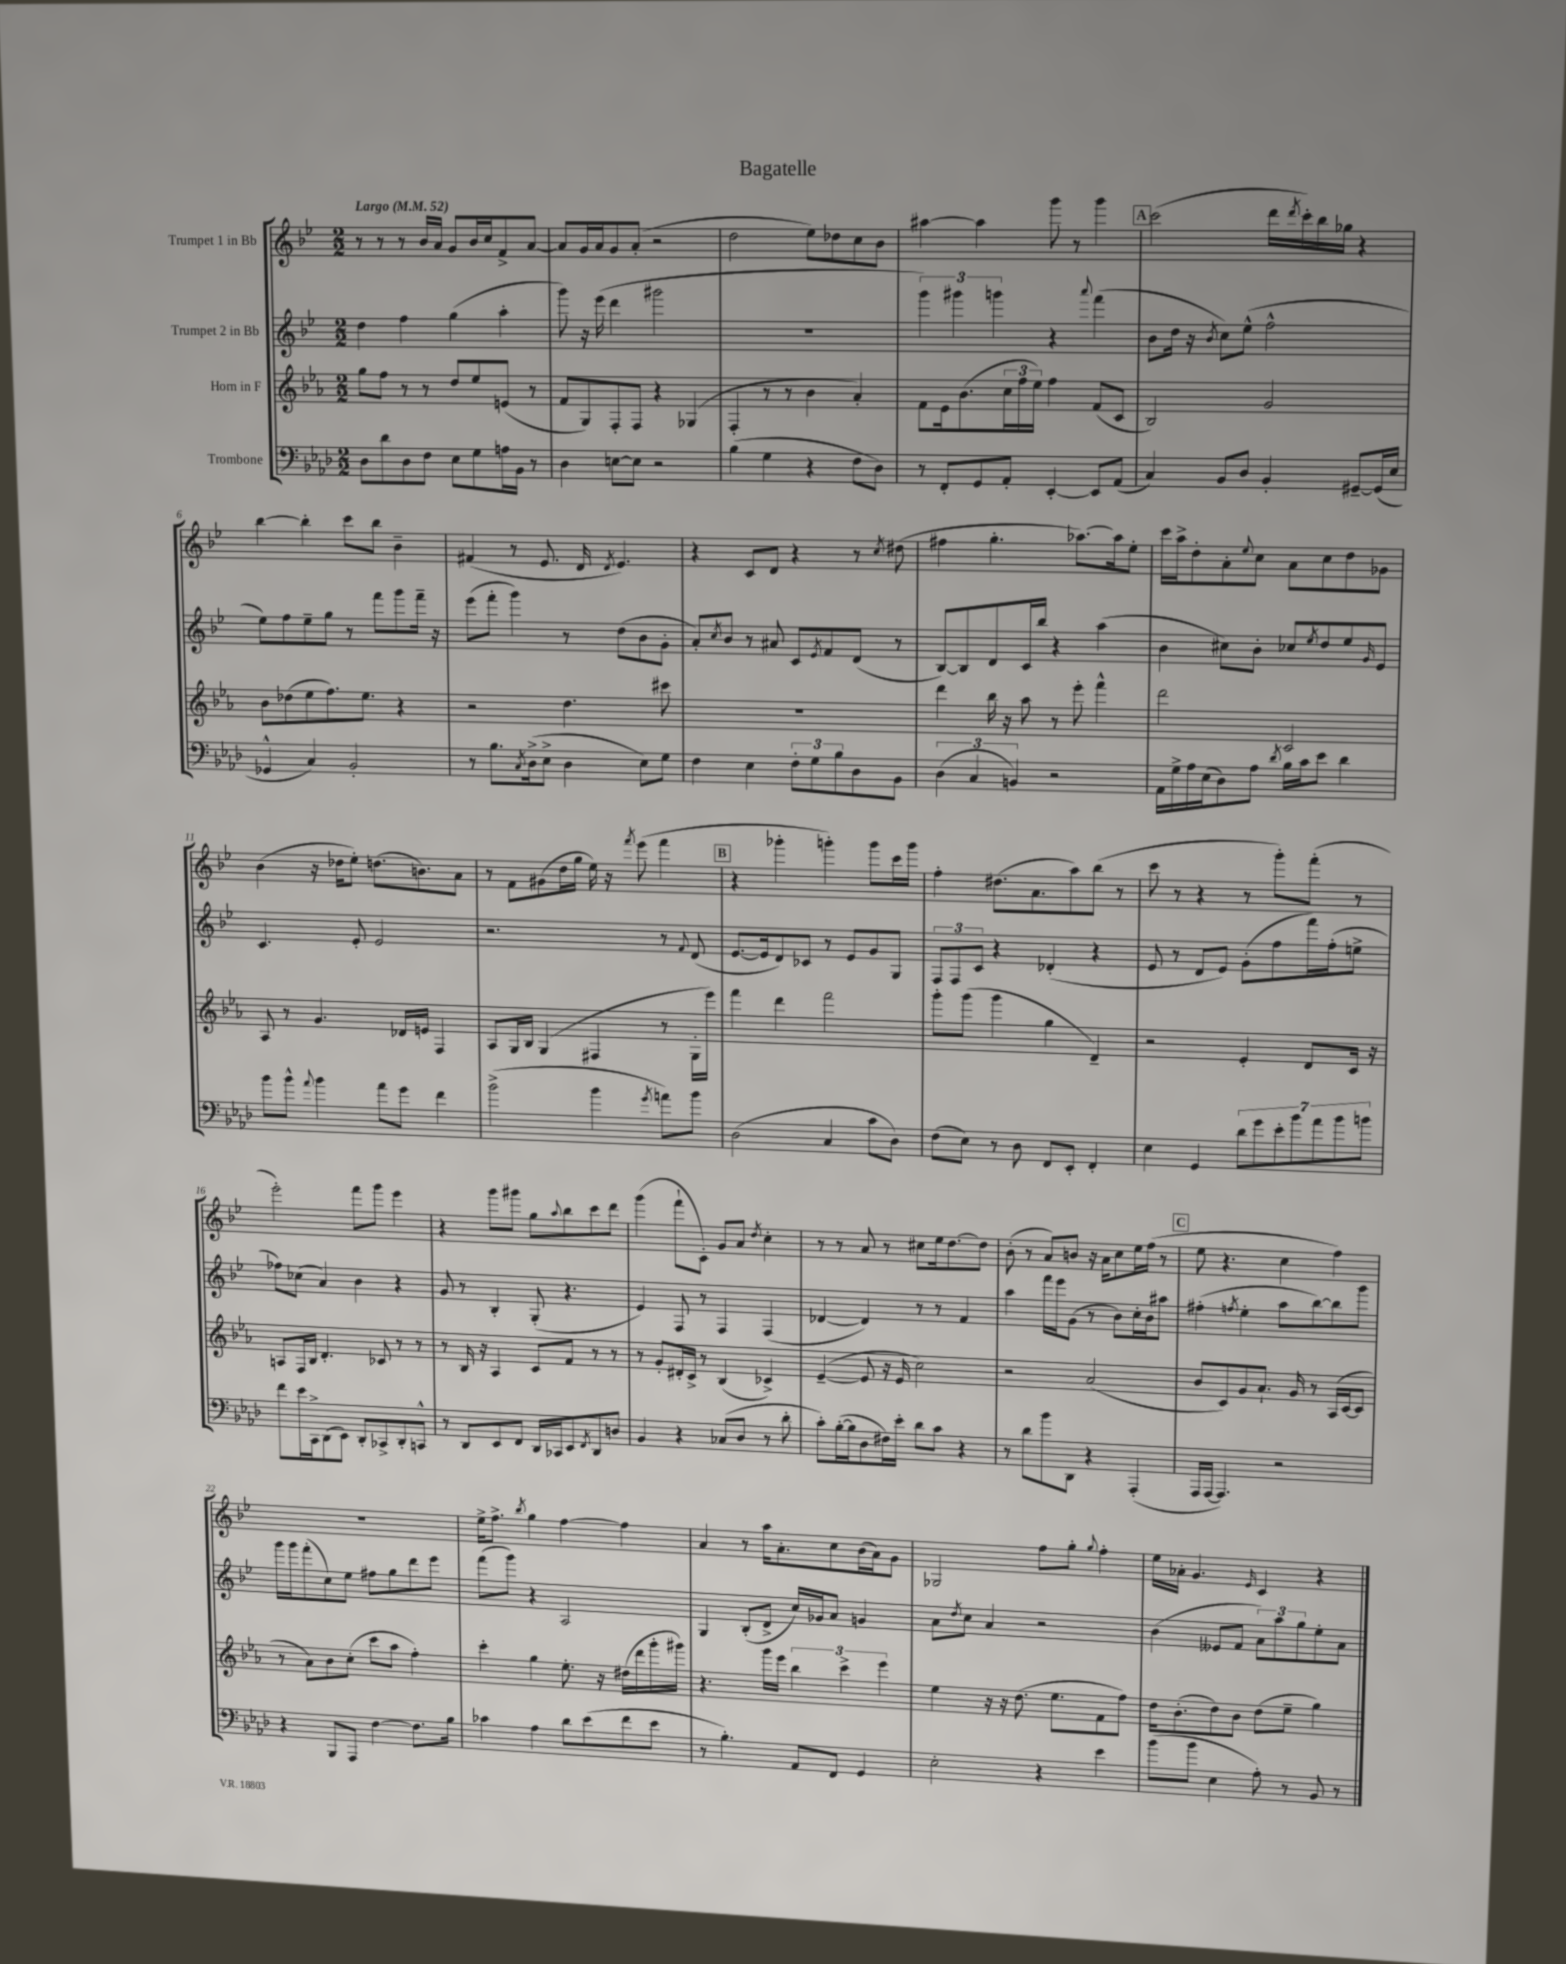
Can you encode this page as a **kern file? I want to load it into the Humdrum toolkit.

**kern	**kern	**kern	**kern
*staff4	*staff3	*staff2	*staff1
*clefF4	*clefG2	*clefG2	*clefG2
*k[b-e-a-d-]	*k[b-e-a-]	*k[b-e-]	*k[b-e-]
*M2/2	*M2/2	*M2/2	*M2/2
*MM52	*MM52	*MM52	*MM52
8D-	8gg	4dd	8r
8d-	8ff	.	8r
8D-	8r	4ff	8r
8F	8r	.	16b-
.	.	.	16a
8E-	8dd	(4gg	8g
8G	8ee-	.	16b-
.	.	.	16cc
16A	(8e	4aa'	8f^
16BB-	.	.	.
8r	8r	.	[8a
=	=	=	=
4D-	8f	8ggg)	8a]
.	8G)	16r	16g
.	.	(16eee-	16a
[8E	8F'	4ddd	8g
8E]	8F	.	(8a'
2r	4r	2ggg#	2r
.	(4G-	.	.
=	=	=	=
(4B-	4F'	1r	2dd
4G	8r	.	.
.	8r	.	.
4r	4b-	.	8ee-)
.	.	.	8dd-
8F	4a-')	.	8cc
8D-)	.	.	8b-
=	=	=	=
8r	8f	6ggg)	[4aa#
8FF'	16e-	.	.
.	.	6ggg#	.
.	(8.b-	.	.
8GG	.	.	4aa#]
.	.	6ggg	.
8AA-'	24cc	.	.
.	24ff	.	.
.	24ee-)	.	.
[4EE-'	4ff	4r	8ggg
.	.	.	8r
.	.	8qqaaa	.
8EE-]	(8f	(4fff	4ggg
(8AA-	8c	.	.
=	=	=	=
4C)	2B-)	8b-	(2ccc
.	.	16dd	.
.	.	16r	.
.	.	8qb-	.
8BB-	.	8cc)	.
8D-	.	(8ee-^^	.
4BB-'	2g	2ff^^	16ddd
.	.	.	8qddd
.	.	.	16ccc')
.	.	.	16bb-
.	.	.	16gg-
[8GG#~	.	.	4r
(16GG#]	.	.	.
16E-	.	.	.
=	=	=	=
4GG-^^	8b-	8ee-)	[4bb-
.	(8dd-	8ff	.
4C)	8ee-	8ee-~	4bb-']
.	8.ff)	8gg	.
2BB-'	.	8r	8ccc
.	8.ee-	.	.
.	.	8fff	8bb-
.	4r	8ggg	4b-~
.	.	16fff~	.
.	.	16r	.
=	=	=	=
8r	2r	(8eee-	(4f#
8.B-	.	8fff'	.
.	.	4ggg)	8r
8qC	.	.	.
(16D-^	.	.	.
8E-^	.	.	8.e-
4D-	4.dd	8r	.
.	.	.	16d
.	.	.	8qd
.	.	(8dd	4.e-)
8E-)	.	8b-	.
8G	8ccc#	8g'	.
=	=	=	=
4F	1r	8a')	4r
.	.	8qcc	.
.	.	8b-	.
4E-	.	8r	8c
.	.	8a#	8d
12F'	.	8c	4r
12G	.	.	.
.	.	8qe-	.
.	.	8f	.
12B-	.	.	.
8D-	.	(8d	8r
.	.	.	8qcc
8BB-	.	8r	(8dd#
=	=	=	=
(6D-	4ddd	[8B-)	4ff#
.	.	8B-]	.
6C	.	.	.
.	16bb-	8d	4.gg'
.	16r	.	.
6BB)	.	.	.
.	8aa-	16c	.
.	.	16bb-	.
2r	8r	4r	.
.	8eee-'	.	[8.aa-)
.	4fff^^	(4aa	.
.	.	.	16aa-]
.	.	.	8ee-'
=	=	=	=
16AA-	2ddd	4b-	16ccc
16G^	.	.	16aa^
16A-	.	.	8dd'
(16E-	.	.	.
8D-)	.	8cc#)	8a'
.	.	.	8qqee-
8A-	.	8b-'	8cc
8qd-	.	.	.
16B-	2c	8cc-	8a
16c	.	.	.
.	.	8qee-	.
8e-	.	8dd	8cc
4d-	.	8ee-	8dd
.	.	16qqg	.
.	.	8e-	8g-
=	=	=	=
8b-	8A-	4.c	(4b-
8b-^^	8r	.	.
8qqa-	.	.	.
4b-	4.g	.	16r
.	.	.	16dd-
.	.	8e-'	8ee-')
8a-	.	2e-	(8.dd
8g	16d-	.	.
.	16e	.	8.b)
4f	4F	.	.
.	.	.	8a
=	=	=	=
(2b-^	8A-	2.r	8r
.	16G	.	8f
.	16B-	.	.
.	(4G	.	(8g#
.	.	.	16dd
.	.	.	16gg
4b-	4F#	.	16ee-)
.	.	.	16r
.	.	.	8qfff
.	.	.	(8eee-
8qg	.	.	.
8a)	8r	8r	4fff
.	.	8qqf	.
8b-	16G'	(8d	.
.	16eee-)	.	.
=	=	=	=
(2D-	4fff	[8.e-	4r
.	.	16e-]	.
.	4ddd	8d)	4ggg-'
.	.	8c-	.
4C	2fff	8r	4ggg')
.	.	8e-	.
8c	.	8g	8ggg
8D-)	.	8G	16ccc
.	.	.	16ggg
=	=	=	=
(8F	8ggg'	12F	4ff'
.	.	12F	.
8E-)	(8ggg	.	.
.	.	12c	.
8r	4ggg	4r	(8.dd#
8D-	.	.	.
.	.	.	8.a
8FF	4gg	(4d-'	.
8EE-'	.	.	8aa)
4FF'	4d~)	4r	(8bb-
.	.	.	8r
=	=	=	=
4E-	2r	8e-	8ccc
.	.	8r	8r
4GG	.	8d	4r
.	.	8e-)	.
14d-	4e-'	(8g'	8r
14g	.	.	.
.	.	8ff	8ggg')
14e-'	.	.	.
14b-	.	.	.
.	8d	16fff)	(8fff'
14a-	.	.	.
.	.	(16ff'	.
14b-	.	.	.
.	16c	8ee^	8r
14b	.	.	.
.	16r	.	.
=	=	=	=
8f	8A	8ff-)	2eee-')
16e-	16F	(8cc-	.
16CC^	16B-	.	.
(8DD-	4.d'	4a)	.
8EE-)	.	.	.
8DD-'	.	4b-	8fff
8CC-^	8c-	.	8ggg
8DD-'	8r	4r	4eee-
8CC^^	8r	.	.
=	=	=	=
8r	8r	8g	4r
8DD-	16B-	8r	.
.	16r	.	.
8EE-	4A-	4B-'	8ggg
8FF	.	.	8ggg#
16DD-	8c	(8G'	8gg
16CC-	.	.	.
.	.	.	8qqaa
8EE-	8f	4.r	8bb-
8qFF	.	.	.
8DD-	8r	.	8ccc
8D	8r	.	8ddd
=	=	=	=
4BB-	8r	4e-)	(4ggg
.	8g'	.	.
4r	16d#'	8F	8fff`
.	16c^	.	.
.	8r	8r	8c')
(8C-	(4B-	4F	8g
8D-	.	.	8a
.	.	.	8qdd
8r	4c-^)	(4F	4cc'
8d-'	.	.	.
=	=	=	=
8c')	([4e-~	[4d-	8r
([16B-'	.	.	8r
16B-]	.	.	.
8D-	8e-]	4d-])	8a
16F#)	16r	.	8r
16e-'	16e-	.	.
8d-	2cc)	8r	8cc#
8c	.	8r	16ee-
.	.	.	[8.dd
4r	.	4f	.
.	.	.	8dd]
=	=	=	=
8r	2r	4aa	(8b-'
8d-	.	.	8r
8b-	.	16fff	8a)
.	.	16eee-	.
8DD-	.	(8g	8b
4r	(2a-	8r	16r
.	.	.	16a
.	.	8b-)	8cc
(4AAA-'	.	16cc'	16ee-
.	.	16b-	(16ff
.	.	8aa#	8r
=	=	=	=
16AAA-	8b-	(4ff#'	8ee-
[16AAA-	.	.	.
4.AAA-])	8c)	.	4.r
.	.	8qff	.
.	8g	4ee-'	.
.	8.a-`	.	.
2r	.	8aa	4cc
.	16g	.	.
.	8r	[8bb-)	.
.	(16A-	8bb-]	4ff)
.	[16c	.	.
.	8c]	8ggg	.
=	=	=	=
4r	8r	16ggg	1r
.	.	16ggg	.
.	8a-)	(8fff'	.
8BBB-	8b-	8cc)	.
8AAA-	(8cc'	8ee-	.
[4F	8ccc	8ff#	.
.	8aa-	8gg	.
8.F]	4ff')	8ddd	.
.	.	8eee-	.
16B-	.	.	.
=	=	=	=
4c-	4ccc'	(8fff	16ee-^
.	.	.	8.ff^
.	.	8ggg)	.
.	.	.	8qbb-
4A-	4gg	4r	4gg
8d-	8.ee-'	2A	[4ff
(8e-	.	.	.
.	16r	.	.
8f	(16dd#	.	4ff]
.	16ddd	.	.
8e-	16ggg'	.	.
.	16ggg#)	.	.
=	=	=	=
8r	4.r	4G	4a
4.B-')	.	.	.
.	.	(8B-'	8r
.	16ggg	8d^	16aa
.	16eee-	.	8.a'
8AA-	6bb-	16cc)	.
.	.	16g-	.
8FF	.	8a	8cc
.	6ccc^	.	.
4GG	.	4g	(16b-
.	.	.	16a)
.	6eee-	.	.
.	.	.	8g
=	=	=	=
2E-'	4ee-	8a	2G-
.	.	8qdd	.
.	.	8cc	.
.	16r	4a	.
.	16r	.	.
.	(8.dd	.	.
4r	.	2r	8ff
.	8.ee-	.	.
.	.	.	8gg'
.	.	.	8qqgg
4e-	8f	.	4ff'
.	8ff)	.	.
=	=	=	=
(8b-	16dd	(4b-	16ee-
.	(8.b-'	.	16a-'
8b-	.	.	4.g
4E-	8dd)	8e--	.
.	8b-	8f	.
.	.	.	16qqe-
8A-')	(8dd	12a)	4c
.	.	12aa	.
8r	8ee-~	.	.
.	.	12gg	.
8BB-	4gg)	8ee-'	4r
8r	.	8a	.
==	==	==	==
*-	*-	*-	*-
